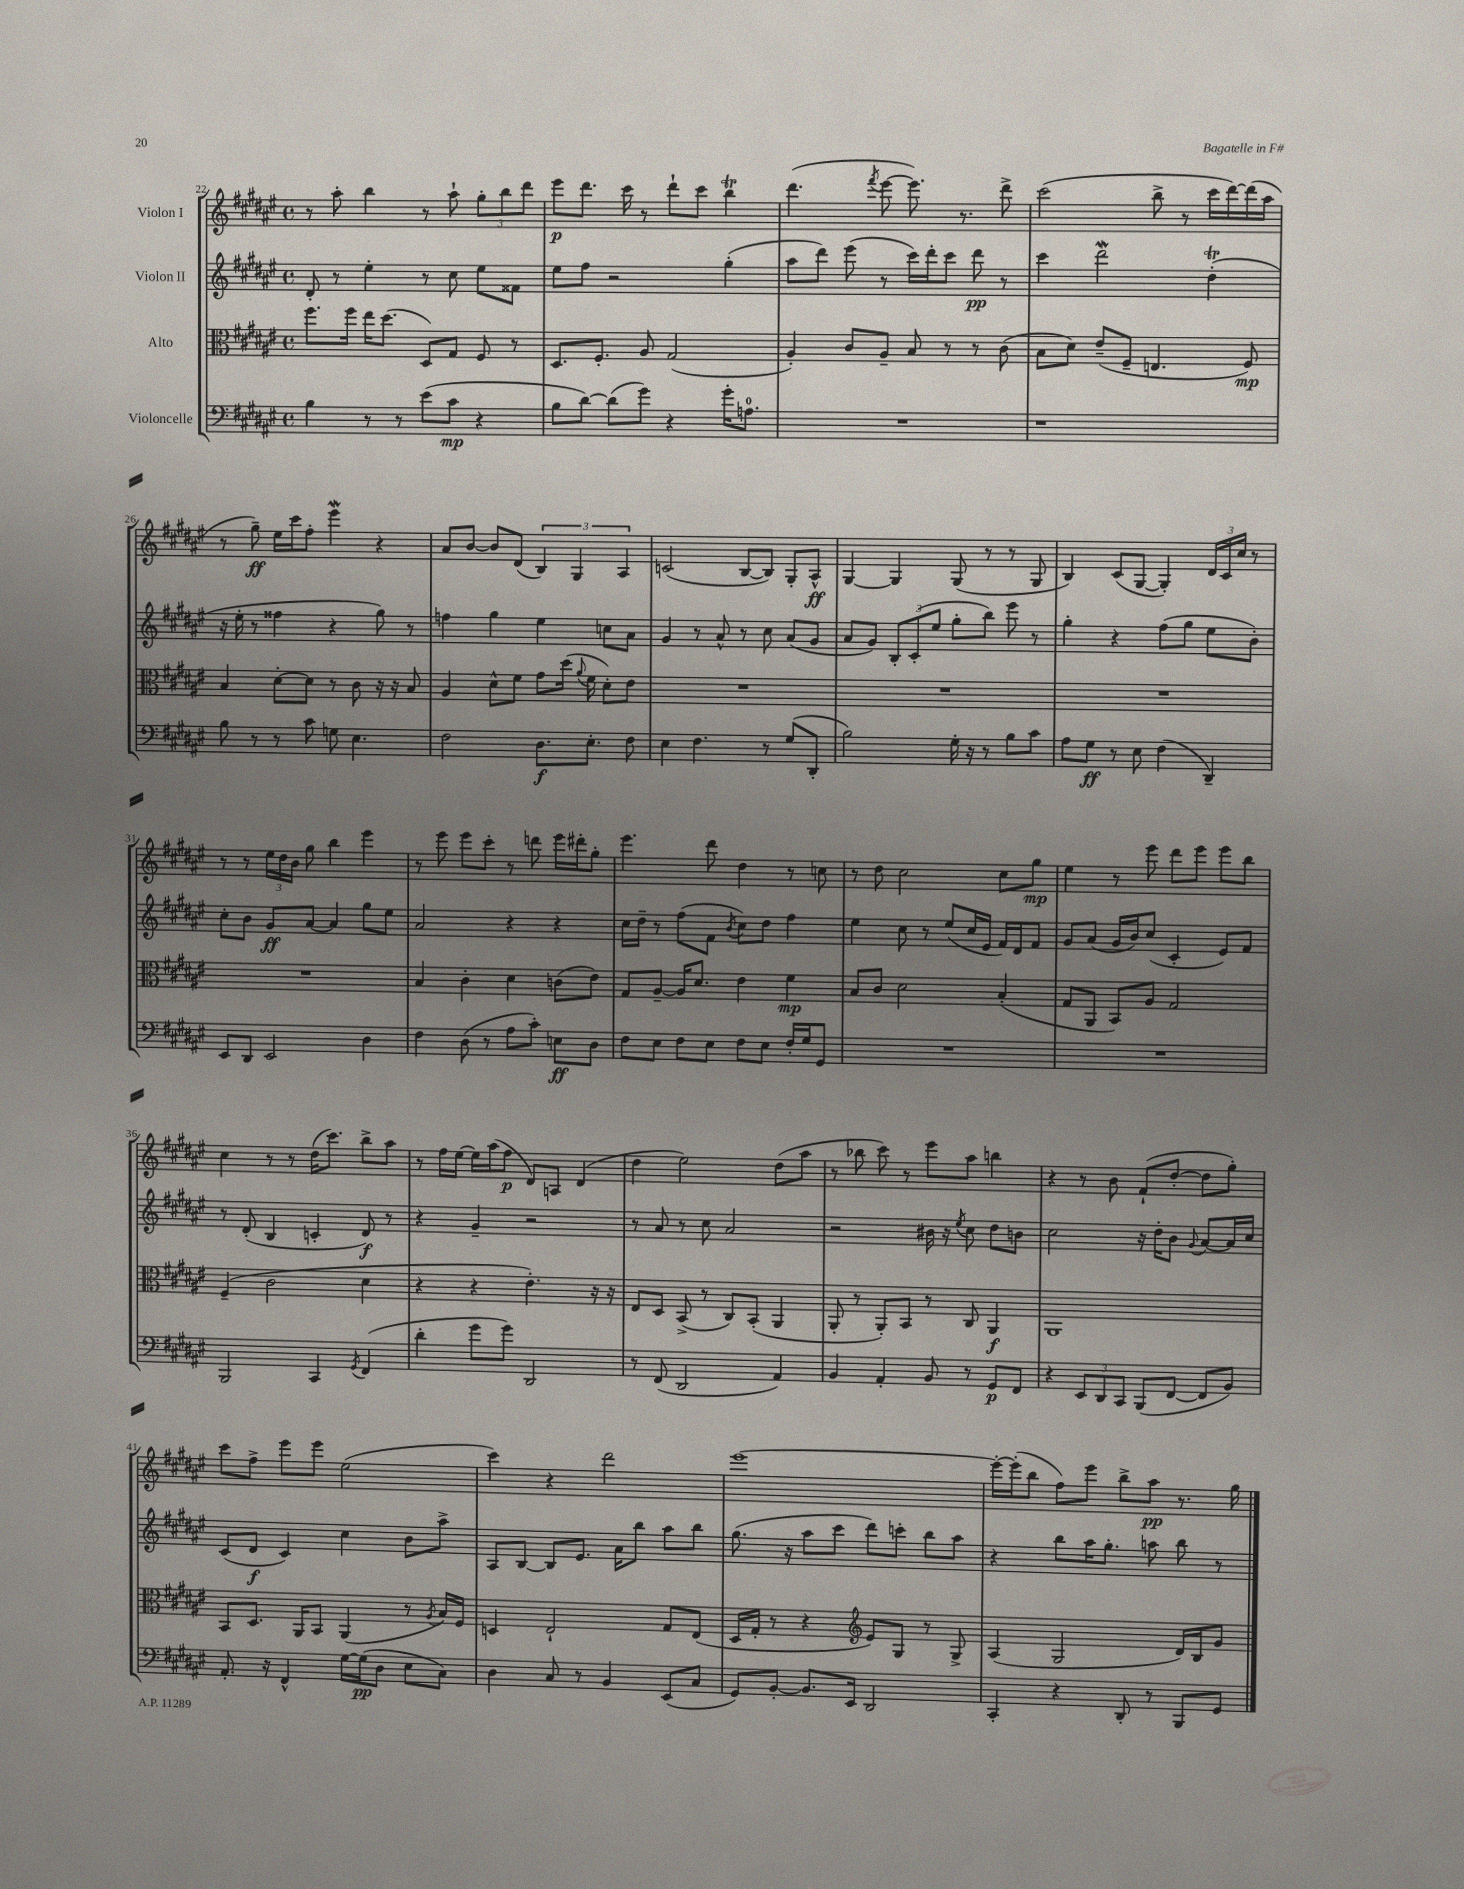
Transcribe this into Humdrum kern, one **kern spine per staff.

**kern	**dynam	**kern	**dynam	**kern	**dynam	**kern	**dynam
*part4	*part4	*part3	*part3	*part2	*part2	*part1	*part1
*staff4	*staff4	*staff3	*staff3	*staff2	*staff2	*staff1	*staff1
*I"Violoncelle	*	*I"Alto	*	*I"Violon II	*	*I"Violon I	*
*clefF4	*	*clefC3	*	*clefG2	*	*clefG2	*
*k[f#c#g#d#a#e#]	*	*k[f#c#g#d#a#e#]	*	*k[f#c#g#d#a#e#]	*	*k[f#c#g#d#a#e#]	*
*M4/4	*	*M4/4	*	*M4/4	*	*M4/4	*
*met(c)	*	*met(c)	*	*met(c)	*	*met(c)	*
=22	=22	=22	=22	=22	=22	=22	=22
4B\	.	8.ff#\L	.	8d#'/	.	8r	.
.	.	.	.	8r	.	8aa#'\	.
.	.	16ff#\Jk	.	.	.	.	.
8r	.	16ee#\KL	.	4ee#'\	.	4bb\	.
.	.	(8.dd#\J	.	.	.	.	.
8r	.	.	.	.	.	.	.
(8e#\L	.	8D#/L)	.	8r	.	8r	.
8c#\J	mp	8G#/J	.	8cc#\	.	8aa#`\	.
4r	.	8F#/	.	8ee#\L	.	12gg#'\L	.
.	.	.	.	.	.	12bb\	.
.	.	8r	.	8f##X\J	.	.	.
.	.	.	.	.	.	12ddd#\J	.
=23	=23	=23	=23	=23	=23	=23	=23
8B\L	.	8.D#/L	.	8ee#\L	.	8eee#\L	p
[8d#\J)	.	.	.	8ff#\J	.	8.ddd#\J	.
.	.	8.F#'/J	.	.	.	.	.
(8d#\L]	.	.	.	2r	.	.	.
.	.	.	.	.	.	16ccc#\	.
8g#\J)	.	8A#/	.	.	.	8r	.
4r	.	(2G#/	.	.	.	8ddd#`\L	.
.	.	.	.	.	.	8ccc#\J	.
16g#'\KL	.	.	.	(4gg#'\	.	4bbT\	.
8.An\J	.	.	.	.	.	.	.
=24	=24	=24	=24	=24	=24	=24	=24
1r	.	4A#'/)	.	8aa#\L	.	(4.ddd#\	.
.	.	.	.	8ddd#\J)	.	.	.
.	.	8c#/L	.	(8eee#\	.	.	.
.	.	.	.	.	.	8qfff#/	.
.	.	8A#~/J	.	8r	.	[8eee#\	.
.	.	8B/	.	16ccc#\LL)	.	8.eee#\])	.
.	.	.	.	16ddd#'\J	.	.	.
.	.	8r	.	8ccc#\J	.	.	.
.	.	.	.	.	.	8.r	.
.	.	8r	.	8ddd#\	pp	.	.
.	.	(8c#\	.	8r	.	8ddd#^\	.
=25	=25	=25	=25	=25	=25	=25	=25
1r	.	8B\L	.	4ccc#\	.	(2ccc#\	.
.	.	8d#\J)	.	.	.	.	.
.	.	(8e#~/L	.	2ddd#W\	.	.	.
.	.	8F#~/J	.	.	.	.	.
.	.	4.En/	.	.	.	8bb^\	.
.	.	.	.	.	.	8r	.
.	.	.	.	(4dd#T'\	.	16ccc#\LL	.
.	.	.	.	.	.	[16ddd#\)	.
.	.	8F#/)	mp	.	.	(16ddd#\]	.
.	.	.	.	.	.	16aa#\JJ	.
!!LO:LB:g=z
=26	=26	=26	=26	=26	=26	=26	=26
8B\	.	4B/	.	16r	.	8r	.
.	.	.	.	16ee#'\	.	.	.
8r	.	.	.	8r	.	8gg#~\)	ff
8r	.	[8d#'\L	.	4ff##X\	.	16ee#\LL	.
.	.	.	.	.	.	16ccc#\J	.
8c#\	.	8d#\J]	.	.	.	8ff#'\J	.
8Gn\	.	8r	.	4r	.	4eee#W\	.
4.E#\	.	8c#\	.	.	.	.	.
.	.	16r	.	8gg#\)	.	4r	.
.	.	16r	.	.	.	.	.
.	.	8B/	.	8r	.	.	.
=27	=27	=27	=27	=27	=27	=27	=27
2F#\	.	4A#/	.	4ffn\	.	8a#/L	.
.	.	.	.	.	.	[8b/J	.
.	.	8d#^^\L	.	4gg#\	.	8b/L]	.
.	.	8f#\J	.	.	.	(8d#/J	.
8.D#\L	f	8g#\L	.	4ee#\	.	6B/)	.
.	.	(16dd#\Jk	.	.	.	.	.
.	.	.	.	.	.	6G#/	.
.	.	8qqa#/	.	.	.	.	.
8.E#'\J	.	16f#\	.	.	.	.	.
.	.	8d#'\L)	.	8ccn\L	.	.	.
.	.	.	.	.	.	6A#/	.
8F#\	.	8e#\J	.	8a#\J	.	.	.
=28	=28	=28	=28	=28	=28	=28	=28
4E#\	.	1r	.	4g#/	.	(2cn/	.
4.F#\	.	.	.	8r	.	.	.
.	.	.	.	8a#^^/	.	.	.
.	.	.	.	8r	.	[8B/L	.
8r	.	.	.	8cc#\	.	8B/J])	.
(8G#/L	.	.	.	(8a#/L	.	8G#'/L	.
8DD#'/J	.	.	.	8g#/J	.	8A#^^/J	ff
=29	=29	=29	=29	=29	=29	=29	=29
2B\)	.	1r	.	8a#/L	.	[4G#/	.
.	.	.	.	8g#/J)	.	.	.
.	.	.	.	12B'/L	.	4G#/]	.
.	.	.	.	(12c#'/	.	.	.
.	.	.	.	12ee#/J	.	.	.
16G#'\	.	.	.	8gg#'\L	.	(8G#/	.
16r	.	.	.	.	.	.	.
8r	.	.	.	8bb\J)	.	8r	.
8B\L	.	.	.	8eee#\	.	8r	.
8c#\J	.	.	.	8r	.	8G#/	.
=30	=30	=30	=30	=30	=30	=30	=30
8A#\L	.	1r	.	4gg#'\	.	4B/)	.
8G#\J	ff	.	.	.	.	.	.
8r	.	.	.	4r	.	(8c#/L	.
8E#\	.	.	.	.	.	[8G#/J	.
(4F#\	.	.	.	(8ff#\L	.	4G#'/])	.
.	.	.	.	8gg#\J	.	.	.
4DD#~/)	.	.	.	8ee#\L	.	24d#/LL	.
.	.	.	.	.	.	24c#/	.
.	.	.	.	.	.	24cc#/JJ	.
.	.	.	.	8b'\J)	.	8r	.
!!LO:LB:g=z
=31	=31	=31	=31	=31	=31	=31	=31
8EE#/L	.	1r	.	8cc#'\L	.	8r	.
8DD#/J	.	.	.	8b\J	.	8r	.
2EE#/	.	.	.	8g#/L	ff	24ee#\LL	.
.	.	.	.	.	.	24dd#\	.
.	.	.	.	.	.	24b\JJ	.
.	.	.	.	[8a#/J	.	8gg#\	.
.	.	.	.	4a#/]	.	4bb\	.
4D#\	.	.	.	8gg#\L	.	4eee#\	.
.	.	.	.	8ee#\J	.	.	.
=32	=32	=32	=32	=32	=32	=32	=32
4F#\	.	4B/	.	2a#/	.	8r	.
.	.	.	.	.	.	8eee#\	.
(8D#\	.	4c#'\	.	.	.	8eee#\L	.
8r	.	.	.	.	.	8ccc#'\J	.
8A#\L	.	4d#\	.	4r	.	8r	.
8c#'\J)	.	.	.	.	.	8dddn\	.
8En\L	ff	(8cn\L	.	4r	.	16eee#\LL	.
.	.	.	.	.	.	16ddd#X'\J	.
8D#\J	.	8e#\J)	.	.	.	8gg#'\J	.
=33	=33	=33	=33	=33	=33	=33	=33
8F#\L	.	8G#/L	.	16cc#\LL	.	4.eee#\	.
.	.	.	.	16dd#~\JJ	.	.	.
8E#\J	.	[8A#~/J	.	8r	.	.	.
8F#\L	.	16A#/KL]	.	(8ff#\L	.	.	.
.	.	8.d#/J	.	.	.	.	.
8E#\J	.	.	.	8f#\J	.	8ddd#\	.
.	.	.	.	8qb/	.	.	.
8F#\L	.	4e#\	.	8cc#\L)	.	4dd#\	.
8E#\J	.	.	.	8dd#\J	.	.	.
16F#'/LL	.	4f#\	mp	4ff#\	.	8r	.
16G#/J	.	.	.	.	.	.	.
8GG#/J	.	.	.	.	.	8ccn\	.
=34	=34	=34	=34	=34	=34	=34	=34
1r	.	8B/L	.	4ee#\	.	8r	.
.	.	8c#/J	.	.	.	8dd#\	.
.	.	2d#\	.	8cc#\	.	2cc#\	.
.	.	.	.	8r	.	.	.
.	.	.	.	(8ee#/L	.	.	.
.	.	.	.	16cc#/L	.	.	.
.	.	.	.	16e#/JJ	.	.	.
.	.	(4B'/	.	16f#/LL)	.	8cc#\L	.
.	.	.	.	16d#/J	.	.	.
.	.	.	.	8f#/J	.	8gg#\J	mp
=35	=35	=35	=35	=35	=35	=35	=35
1r	.	8G#/L	.	8g#/L	.	4ee#\	.
.	.	8AA#/J	.	(8a#/J	.	.	.
.	.	8BB/L)	.	16g#/LL	.	8r	.
.	.	.	.	16b/J)	.	.	.
.	.	8A#/J	.	(8cc#/J	.	8eee#\	.
.	.	2G#/	.	4c#'/	.	8ddd#\L	.
.	.	.	.	.	.	8eee#\J	.
.	.	.	.	8e#/L)	.	8eee#\L	.
.	.	.	.	8f#/J	.	8bb\J	.
!!LO:LB:g=z
=36	=36	=36	=36	=36	=36	=36	=36
2BBB/	.	(4F#~/	.	8r	.	4cc#\	.
.	.	.	.	(8d#'/	.	.	.
.	.	2c#\	.	4B/	.	8r	.
.	.	.	.	.	.	8r	.
4CC#/	.	.	.	4cn'/	.	(16dd#\KL	.
.	.	.	.	.	.	8.ccc#\J)	.
8qGG#/	.	.	.	.	.	.	.
(4FF#/	.	4d#\	.	8d#/)	f	8bb^\L	.
.	.	.	.	8r	.	8aa#\J	.
=37	=37	=37	=37	=37	=37	=37	=37
4d#'\	.	4r	.	4r	.	8r	.
.	.	.	.	.	.	16ff#\LL	.
.	.	.	.	.	.	[16ee#\JJ	.
8g#\L	.	4r	.	4g#~/	.	16ee#\LL]	.
.	.	.	.	.	.	(16aa#\J	.
8g#\J)	.	.	.	.	.	8ff#\J	p
2DD#/	.	4.e#'\)	.	2r	.	8d#/L)	.
.	.	.	.	.	.	8An/J	.
.	.	.	.	.	.	(4d#/	.
.	.	16r	.	.	.	.	.
.	.	16r	.	.	.	.	.
=38	=38	=38	=38	=38	=38	=38	=38
8r	.	8E#/L	.	8r	.	4dd#\	.
(8FF#/	.	8D#/J	.	8a#/	.	.	.
2DD#/	.	(8BB^/	.	8r	.	2ee#\)	.
.	.	8r	.	8cc#\	.	.	.
.	.	8C#/L)	.	2a#/	.	.	.
.	.	(8BB'/J	.	.	.	.	.
4AA#/)	.	4AA#/	.	.	.	(8dd#\L	.
.	.	.	.	.	.	8aa#\J	.
=39	=39	=39	=39	=39	=39	=39	=39
4BB/	.	8AA#'/	.	2r	.	8r	.
.	.	8r	.	.	.	8bb-X\	.
4AA#'/	.	8AA#'/L)	.	.	.	8ccc#\)	.
.	.	8BB/J	.	.	.	8r	.
8BB/	.	8r	.	16b#X\	.	8eee#\L	.
.	.	.	.	16r	.	.	.
.	.	.	.	8qee#/	.	.	.
8r	.	8C#/	.	8cc#\	.	8aa#\J	.
8GG#/L	p	4AA#/	f	8dd#\L	.	4bbn\	.
8FF#/J	.	.	.	8bn\J	.	.	.
=40	=40	=40	=40	=40	=40	=40	=40
4r	.	1AA#	.	2cc#\	.	4r	.
12EE#/L	.	.	.	.	.	8r	.
12DD#/	.	.	.	.	.	.	.
.	.	.	.	.	.	8b\	.
12CC#/J	.	.	.	.	.	.	.
(8BBB/L	.	.	.	16r	.	(8f#`/L	.
.	.	.	.	16dd#'\KL	.	.	.
[8FF#/J	.	.	.	8b\J	.	[8dd#'/J	.
.	.	.	.	8qqg#/	.	.	.
8FF#/L]	.	.	.	[8a#/L	.	8dd#\L]	.
8BB/J)	.	.	.	16a#/L]	.	8gg#'\J)	.
.	.	.	.	16cc#/JJ	.	.	.
!!LO:LB:g=z
=41	=41	=41	=41	=41	=41	=41	=41
8.AA#'/	.	8BB/L	.	(8c#/L	.	8ccc#\L	.
.	.	8.D#/J	.	8d#/J	f	8ff#^\J	.
16r	.	.	.	.	.	.	.
4FF#^^/	.	.	.	4c#/)	.	8eee#\L	.
.	.	16AA#/KL	.	.	.	.	.
.	.	8BB/J	.	.	.	8eee#\J	.
[16G#\LL	.	(4AA#/	.	4cc#\	.	(2ee#\	.
(16G#\J]	pp	.	.	.	.	.	.
8D#\J	.	.	.	.	.	.	.
8E#\L	.	8r	.	8b\L	.	.	.
.	.	8qA#/	.	.	.	.	.
8C#\J)	.	16B/LL)	.	8aa#^\J	.	.	.
.	.	16F#/JJ	.	.	.	.	.
=42	=42	=42	=42	=42	=42	=42	=42
4D#\	.	4Dn/	.	8A#/L	.	4ccc#\)	.
.	.	.	.	[8B/J	.	.	.
8C#/	.	2E#`/	.	8B/L]	.	4r	.
8r	.	.	.	8.e#/J	.	.	.
4BB/	.	.	.	.	.	2ddd#\	.
.	.	.	.	16a#\KL	.	.	.
.	.	.	.	8bb\J	.	.	.
(8EE#/L	.	8G#/L	.	8aa#\L	.	.	.
8C#/J	.	(8E#/J	.	8bb\J	.	.	.
=43	=43	=43	=43	=43	=43	=43	=43
8GG#/L)	.	16D#/LL	.	(8.gg#\	.	[1eee#	.
.	.	16G#'/JJ	.	.	.	.	.
[8BB'/J	.	8r	.	.	.	.	.
.	.	.	.	16r	.	.	.
8.BB/L]	.	4r	.	8aa#\L	.	.	.
.	.	.	.	8ccc#\J	.	.	.
16EE#/Jk	.	.	.	.	.	.	.
*	*	*clefG2	*	*	*	*	*
2DD#/	.	8e#/L)	.	8ddd#\L)	.	.	.
.	.	8G#/J	.	8cccn'\J	.	.	.
.	.	8r	.	8bb\L	.	.	.
.	.	8G#^/	.	8aa#\J	.	.	.
=44	=44	=44	=44	=44	=44	=44	=44
4CC#'/	.	(4A#/	.	4r	.	16eee#'\LL_	.
.	.	.	.	.	.	(16eee#'\J]	.
.	.	.	.	.	.	8bb\J	.
4r	.	2G#/	.	8bb\L	.	8ff#\L)	.
.	.	.	.	16aa#\K	.	8eee#\J	.
.	.	.	.	8.gg#'\J	.	.	.
8DD#'/	.	.	.	.	.	8bb^\L	.
8r	.	.	.	8aan\	.	8aa#\J	pp
8BBB/L	.	16d#/LL)	.	8bb\	.	8.r	.
.	.	16B/J	.	.	.	.	.
8GG#/J	.	8g#/J	.	8r	.	.	.
.	.	.	.	.	.	16gg#\	.
==	==	==	==	==	==	==	==
*-	*-	*-	*-	*-	*-	*-	*-
